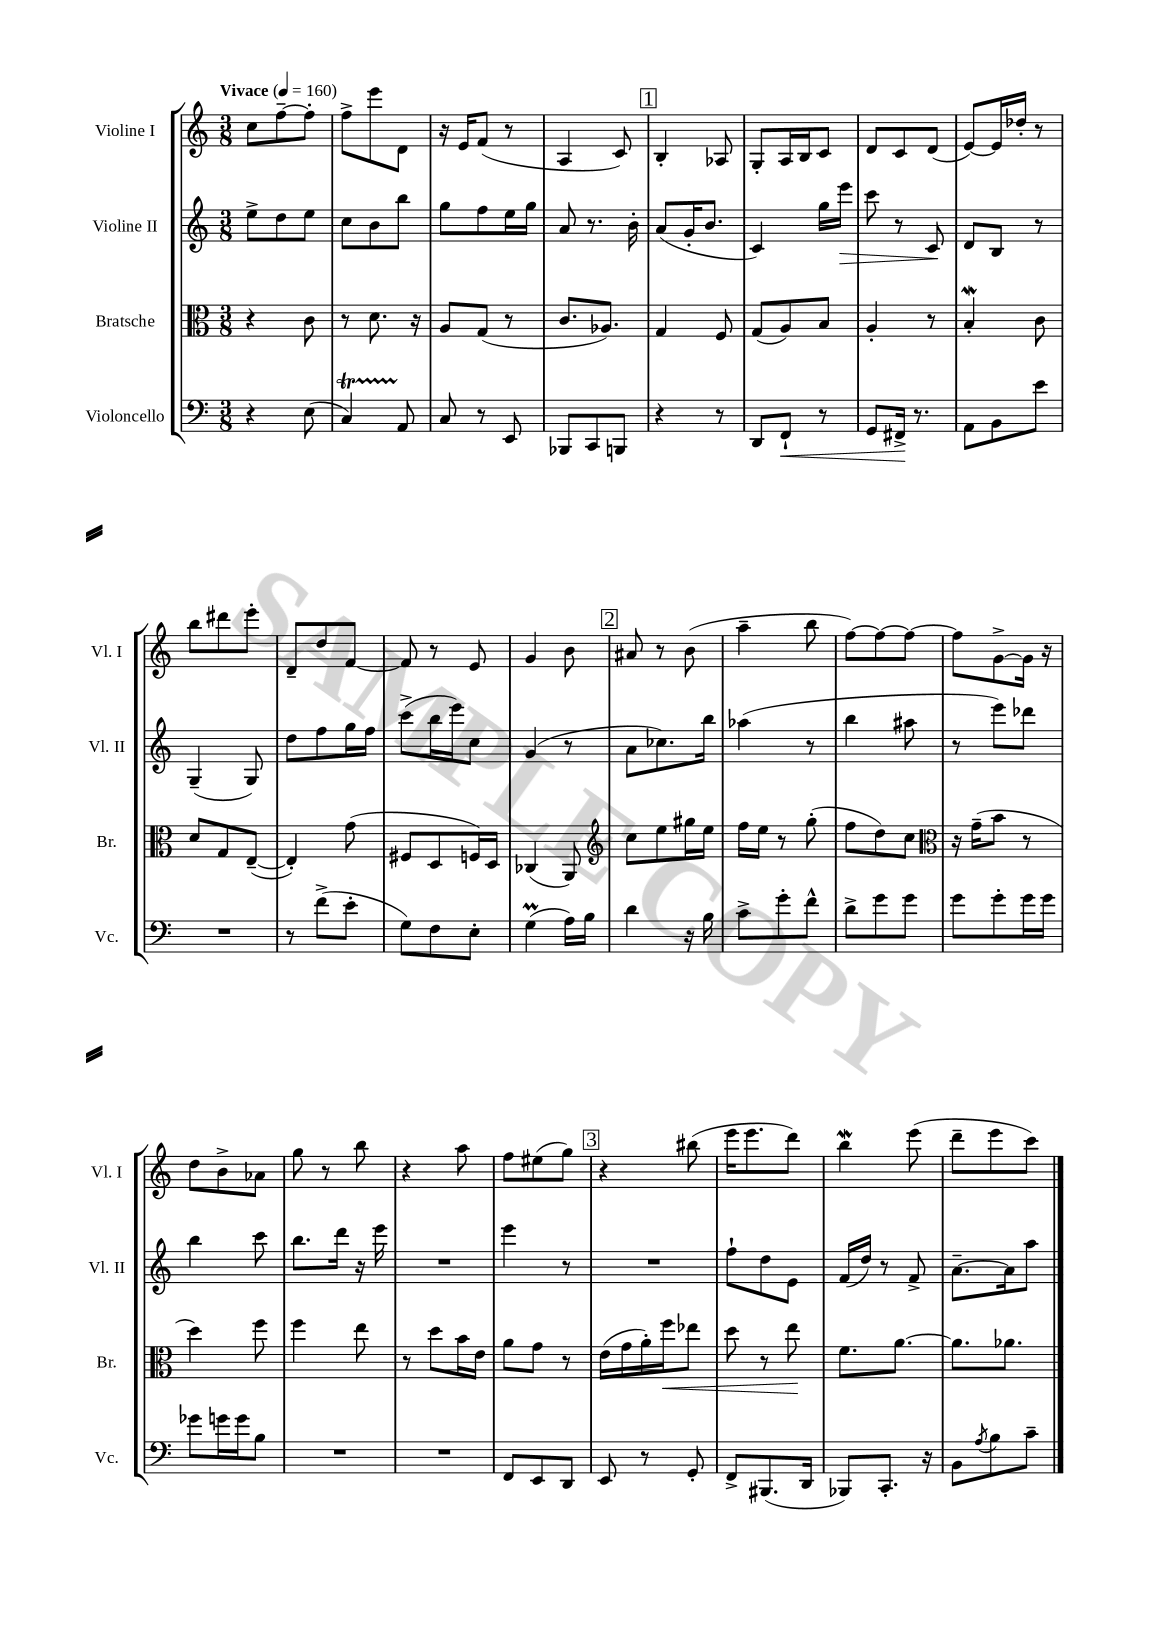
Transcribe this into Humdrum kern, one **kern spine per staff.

**kern	**dynam	**kern	**dynam	**kern	**dynam	**kern
*part4	*part4	*part3	*part3	*part2	*part2	*part1
*staff4	*staff4	*staff3	*staff3	*staff2	*staff2	*staff1
*I"Violoncello	*	*I"Bratsche	*	*I"Violine II	*	*I"Violine I
*I'Vc.	*	*I'Br.	*	*I'Vl. II	*	*I'Vl. I
*clefF4	*	*clefC3	*	*clefG2	*	*clefG2
*k[]	*	*k[]	*	*k[]	*	*k[]
*M3/8	*	*M3/8	*	*M3/8	*	*M3/8
*MM160	*	*MM160	*	*MM160	*	*MM160
=1	=1	=1	=1	=1	=1	=1
!	!	!	!	!	!	!LO:TX:a:B:t=Vivace
4r	.	4r	.	8ee^\L	.	8cc\L
.	.	.	.	8dd\	.	[8ff~\
(8E\	.	8c\	.	8ee\J	.	8ff'\J]
=2	=2	=2	=2	=2	=2	=2
4CT/)	.	8r	.	8cc\L	.	8ff^\L
.	.	8.d\	.	8b\	.	8eee\
8AA/	.	.	.	8bb\J	.	8d\J
.	.	16r	.	.	.	.
=3	=3	=3	=3	=3	=3	=3
8C/	.	8A/L	.	8gg\L	.	16r
.	.	.	.	.	.	16e/KL
8r	.	(8G/J	.	8ff\	.	(8f/J
8EE/	.	8r	.	16ee\L	.	8r
.	.	.	.	16gg\JJ	.	.
=4	=4	=4	=4	=4	=4	=4
8BBB-X/L	.	8.c/L	.	8a/	.	4A/
8CC/	.	.	.	8.r	.	.
.	.	8.A-X/J)	.	.	.	.
8BBBn/J	.	.	.	.	.	8c/)
.	.	.	.	16b'\	.	.
!!LO:REH:place=s1:t=1
=5	=5	=5	=5	=5	=5	=5
4r	.	4G/	.	(8a/L	.	4B'/
.	.	.	.	16g'/K	.	.
.	.	.	.	8.b/J	.	.
8r	.	8F/	.	.	.	8A-X/
=6	=6	=6	=6	=6	=6	=6
8DD/L	.	(8G/L	.	4c/)	.	8G'/L
!	!LO:HP:b	!	!	!	!	!
8FF`/J	<	8A/)	.	.	.	16A/L
.	.	.	.	.	.	16B/J
8r	.	8B/J	.	16gg\LL	.	8c/J
!	!	!	!	!	!LO:HP:b	!
.	.	.	.	16eee\JJ	>	.
=7	=7	=7	=7	=7	=7	=7
8GG/L	.	4A'/	.	8ccc\	.	8d/L
16FF#X^/Jk	.	.	.	8r	.	8c/
8.r	[	.	.	.	.	.
.	.	8r	.	8c/	.	(8d/J
.	.	.	.	.	]	.
=8	=8	=8	=8	=8	=8	=8
8AA\L	.	4BW'/	.	8d/L	.	[8e/L)
8BB\	.	.	.	8B/J	.	16e/L]
.	.	.	.	.	.	16dd-X'/JJ
8e\J	.	8c\	.	8r	.	8r
!!LO:LB:g=z
=9	=9	=9	=9	=9	=9	=9
4.r	.	8d/L	.	(4G~/	.	8bb\L
.	.	8G/	.	.	.	8ddd#X\
.	.	([8E~/J	.	8G/)	.	8eee'\J
=10	=10	=10	=10	=10	=10	=10
8r	.	4E'/])	.	8dd\L	.	8d~/L
(8f^\L	.	.	.	8ff\	.	8dd/
8e'\J	.	(8g\	.	16gg\L	.	[8f/J
.	.	.	.	16ff\JJ	.	.
=11	=11	=11	=11	=11	=11	=11
8G\L)	.	8F#X/L	.	(8ccc^\L	.	8f/]
8F\	.	8D/	.	16bb\L	.	8r
.	.	.	.	16eee\J)	.	.
8E'\J	.	16Fn/L)	.	8cc\J	.	8e/
.	.	16D/JJ	.	.	.	.
=12	=12	=12	=12	=12	=12	=12
(4GM\	.	(4C-X/	.	(4g/	.	4g/
16A\LL)	.	8AA/)	.	8r	.	8b\
16B\JJ	.	.	.	.	.	.
!!LO:REH:place=s1:t=2
=13	=13	=13	=13	=13	=13	=13
*	*	*clefG2	*	*	*	*
4d\	.	8cc\L	.	8a\L	.	8a#X/
.	.	8ee\	.	8.cc-X\)	.	8r
16r	.	16gg#X\L	.	.	.	(8b\
16B\	.	16ee\JJ	.	16bb\Jk	.	.
=14	=14	=14	=14	=14	=14	=14
8c^\L	.	16ff\LL	.	(4aa-X\	.	4aa~\
.	.	16ee\JJ	.	.	.	.
8g'\	.	8r	.	.	.	.
8f^^\J	.	(8gg'\	.	8r	.	8bb\
=15	=15	=15	=15	=15	=15	=15
8d^\L	.	8ff\L	.	4bb\	.	[8ff\L)
8g\	.	8dd\)	.	.	.	8ff\_
8g\J	.	8cc\J	.	8aa#X\	.	8ff\J_
=16	=16	=16	=16	=16	=16	=16
*	*	*clefC3	*	*	*	*
8g\L	.	16r	.	8r	.	8ff\L]
.	.	(16g~\KL	.	.	.	.
8g'\	.	8b\J	.	8eee\L)	.	[8g^\
16g\L	.	8r	.	8ddd-X\J	.	16g\Jk]
16g\JJ	.	.	.	.	.	16r
!!LO:LB:g=z
=17	=17	=17	=17	=17	=17	=17
8g-X\L	.	4dd\)	.	4bb\	.	8dd\L
16gn\L	.	.	.	.	.	8b^\
16g\J	.	.	.	.	.	.
8B\J	.	8ff\	.	8ccc\	.	8a-X\J
=18	=18	=18	=18	=18	=18	=18
4.r	.	4ff\	.	8.bb\L	.	8gg\
.	.	.	.	.	.	8r
.	.	.	.	16ddd\Jk	.	.
.	.	8ee\	.	16r	.	8bb\
.	.	.	.	16eee\	.	.
=19	=19	=19	=19	=19	=19	=19
4.r	.	8r	.	4.r	.	4r
.	.	8dd\L	.	.	.	.
.	.	16b\L	.	.	.	8aa\
.	.	16e\JJ	.	.	.	.
=20	=20	=20	=20	=20	=20	=20
8FF/L	.	8a\L	.	4eee\	.	8ff\L
8EE/	.	8g\J	.	.	.	(8ee#X\
8DD/J	.	8r	.	8r	.	8gg\J)
!!LO:REH:place=s1:t=3
=21	=21	=21	=21	=21	=21	=21
8EE/	.	(16e\LL	.	4.r	.	4r
.	.	16g\	.	.	.	.
8r	.	16a'\)	.	.	.	.
!	!	!	!LO:HP:b	!	!	!
.	.	16ff\J	<	.	.	.
8GG'/	.	8ee-X\J	.	.	.	(8bb#X\
=22	=22	=22	=22	=22	=22	=22
8FF^/L	.	8dd\	.	8ff`\L	.	16eee\KL
.	.	.	.	.	.	8.eee\
(8.BBB#X/	.	8r	.	8dd\	.	.
.	.	8ee\	.	8e\J	.	8ddd\J)
16DD/Jk	.	.	.	.	.	.
.	.	.	[	.	.	.
=23	=23	=23	=23	=23	=23	=23
8BBB-X/L)	.	8.f\L	.	(16f/LL	.	4bbW\
.	.	.	.	16dd/JJ)	.	.
8.CC'/J	.	.	.	8r	.	.
.	.	[8.a\J	.	.	.	.
.	.	.	.	8f^/	.	(8eee\
16r	.	.	.	.	.	.
=24	=24	=24	=24	=24	=24	=24
8BB\L	.	8.a\L]	.	[8.a~\L	.	8ddd~\L
8qA/	.	.	.	.	.	.
8B\	.	.	.	.	.	8eee\
.	.	8.a-X\J	.	16a\k]	.	.
8c~\J	.	.	.	8aa\J	.	8ccc\J)
==	==	==	==	==	==	==
*-	*-	*-	*-	*-	*-	*-
